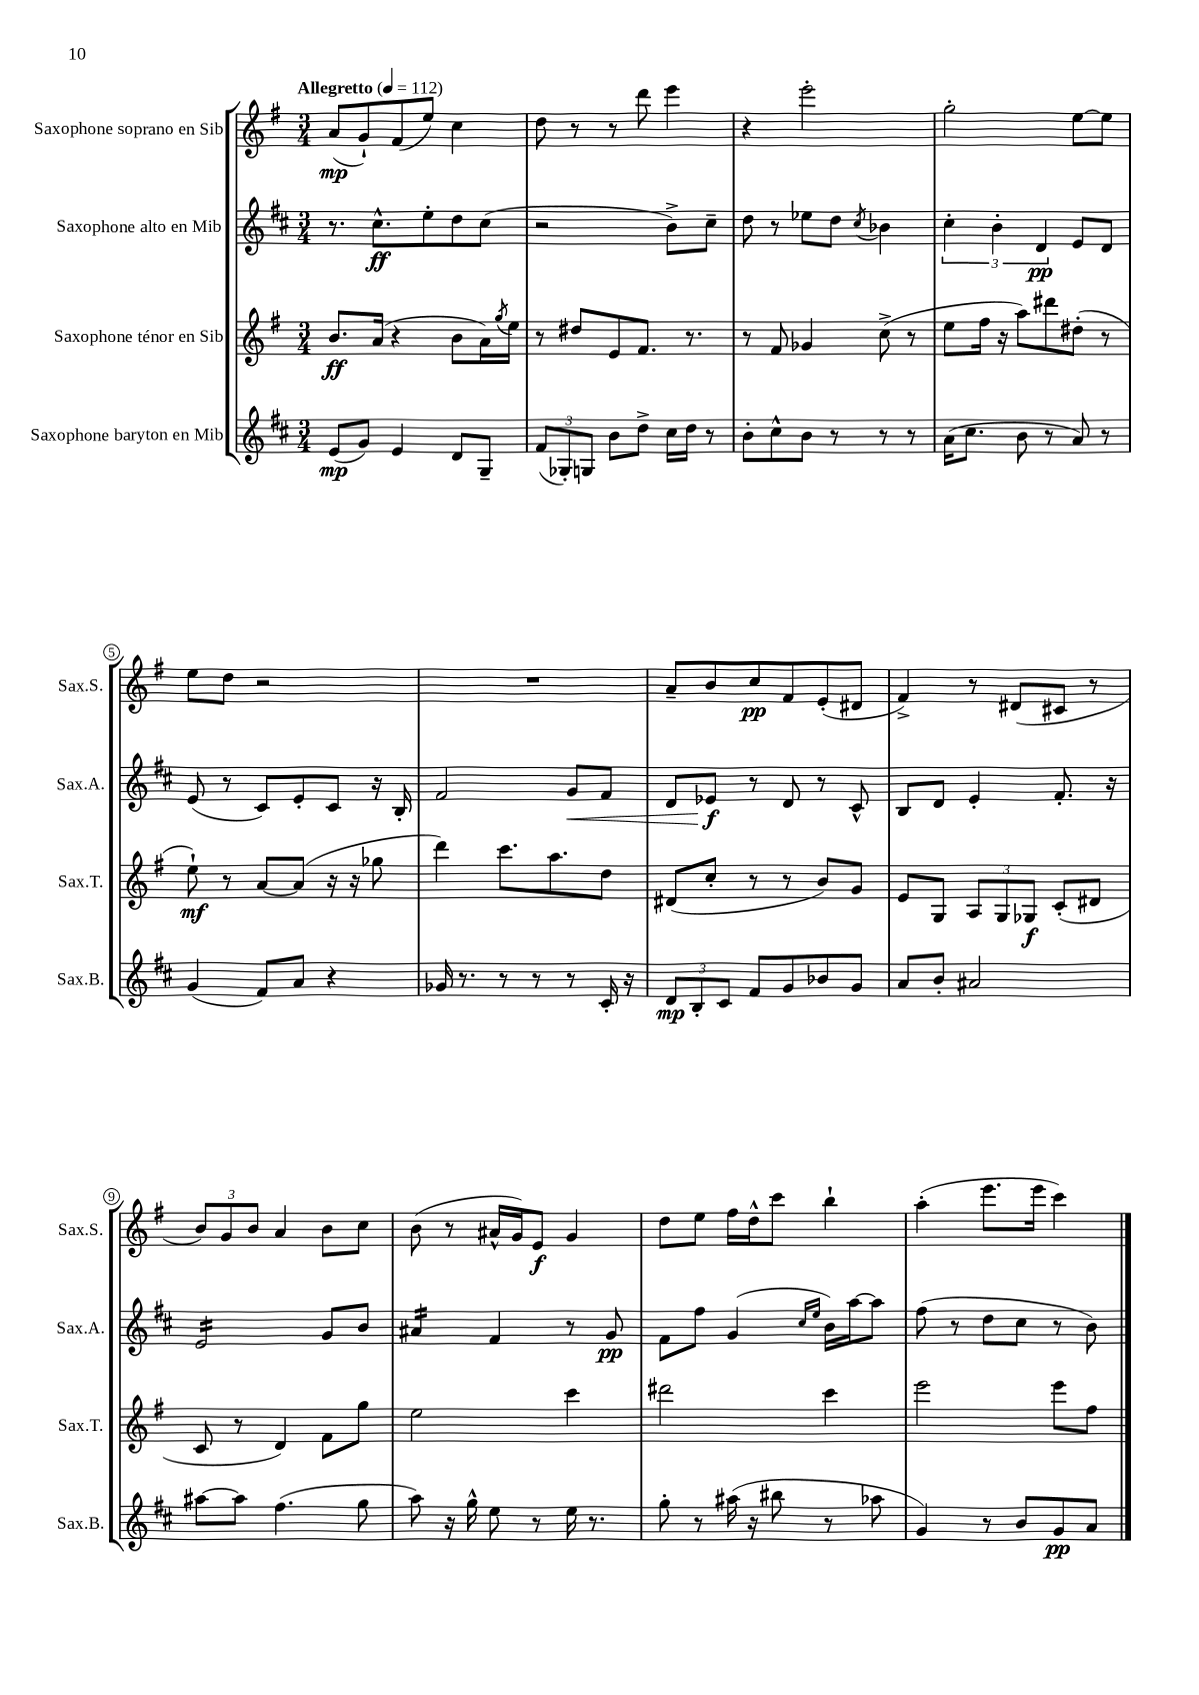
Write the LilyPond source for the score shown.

<<
\new StaffGroup <<
\new Staff = "s0" \with { instrumentName = "Saxophone soprano en Sib" shortInstrumentName = "Sax.S." } {
    \clef treble \key g \major \numericTimeSignature \time 3/4 \tempo "Allegretto" 4 = 112
    a'8\mp( g'8-!) fis'8( e''8) c''4 |
    d''8 r8 r8 d'''8 e'''4 |
    r4 e'''2-. |
    g''2-. e''8~ e''8 |
    e''8 d''8 r2 |
    R2. |
    a'8-- b'8 c''8\pp fis'8 e'8-.( dis'8 |
    fis'4->) r8 dis'8( cis'8 r8 |
    \tuplet 3/2 { b'8) g'8 b'8 } a'4 b'8 c''8 |
    b'8( r8 ais'16-^ g'16) e'8\f g'4 |
    d''8 e''8 fis''16 d''16-^ c'''8 b''4-! |
    a''4-.( e'''8. e'''16 c'''4) \bar "|." |
}
\new Staff = "s1" \with { instrumentName = "Saxophone alto en Mib" shortInstrumentName = "Sax.A." } {
    \clef treble \key d \major \numericTimeSignature \time 3/4
    r8. cis''8.-^\ff e''8-. d''8 cis''8( |
    r2 b'8->) cis''8-- |
    d''8 r8 ees''8 d''8 \acciaccatura { cis''8 } bes'4 |
    \tuplet 3/2 { cis''4-. b'4-. d'4\pp } e'8 d'8 |
    e'8( r8 cis'8) e'8-. cis'8 r16 b16-. |
    fis'2 g'8\< fis'8 |
    d'8 ees'8\f\! r8 d'8 r8 cis'8-^ |
    b8 d'8 e'4-. fis'8.-. r16 |
    e'2:16 g'8 b'8 |
    ais'4:16 fis'4 r8 g'8\pp |
    fis'8 fis''8 g'4( \grace { cis''16 e''16 } b'16) a''16~ a''8 |
    fis''8( r8 d''8 cis''8 r8 b'8) \bar "|." |
}
\new Staff = "s2" \with { instrumentName = "Saxophone ténor en Sib" shortInstrumentName = "Sax.T." } {
    \clef treble \key g \major \numericTimeSignature \time 3/4
    b'8.\ff a'16( r4 b'8 a'16) \acciaccatura { g''8 } e''16 |
    r8 dis''8 e'8 fis'8. r8. |
    r8 fis'8 ges'4 c''8->( r8 |
    e''8 fis''16 r16 a''8) dis'''8 dis''8-.( r8 |
    e''8-!\mf) r8 a'8~ a'8( r16 r16 ges''8 |
    d'''4) c'''8. a''8. d''8 |
    dis'8( c''8-. r8 r8 b'8) g'8 |
    e'8 g8 \tuplet 3/2 { a8 g8 ges8\f } c'8-.( dis'8 |
    c'8 r8 d'4) fis'8 g''8 |
    e''2 c'''4 |
    dis'''2 c'''4 |
    e'''2 e'''8 fis''8 \bar "|." |
}
\new Staff = "s3" \with { instrumentName = "Saxophone baryton en Mib" shortInstrumentName = "Sax.B." } {
    \clef treble \key d \major \numericTimeSignature \time 3/4
    e'8\mp( g'8) e'4 d'8 g8-- |
    \tuplet 3/2 { fis'8( ges8-.) g8 } b'8 d''8-> cis''16 d''16 r8 |
    b'8-. cis''8-^ b'8 r8 r8 r8 |
    a'16( cis''8. b'8 r8 a'8) r8 |
    g'4( fis'8) a'8 r4 |
    ges'16 r8. r8 r8 r8 cis'16-. r16 |
    \tuplet 3/2 { d'8\mp b8-. cis'8 } fis'8 g'8 bes'8 g'8 |
    a'8 b'8-. ais'2 |
    ais''8~ ais''8 fis''4.( g''8 |
    a''8) r16 g''16-^ e''8 r8 e''16 r8. |
    g''8-. r8 ais''16( r16 bis''8 r8 aes''8 |
    g'4) r8 b'8 g'8\pp a'8 \bar "|." |
}
>>
>>
\layout { \context { \Score \override BarNumber.stencil = #(make-stencil-circler 0.1 0.3 ly:text-interface::print) } }
